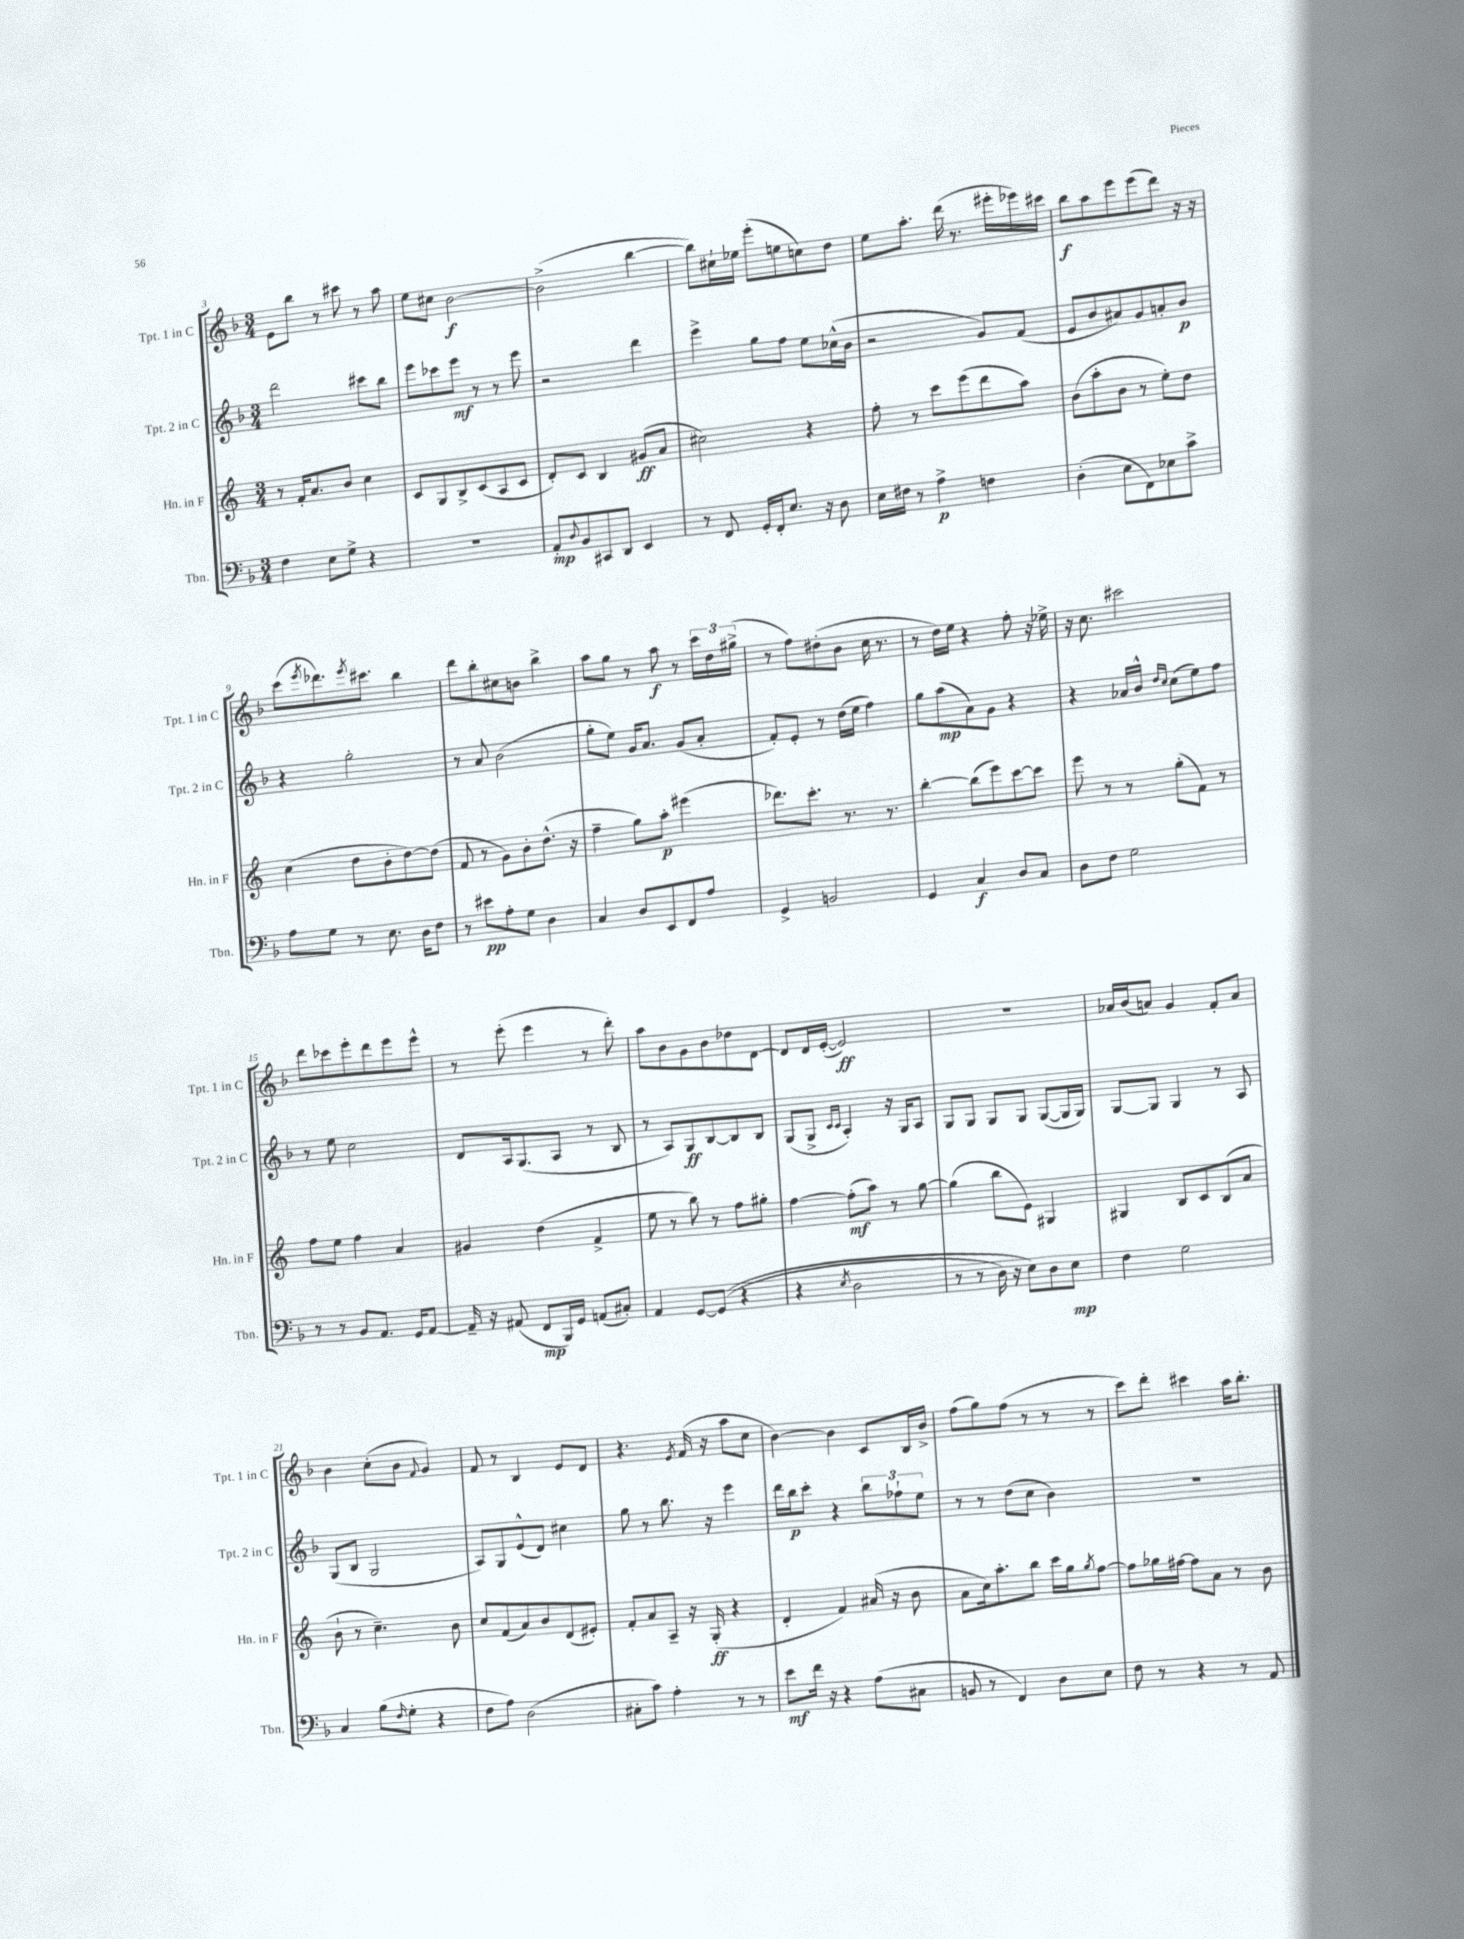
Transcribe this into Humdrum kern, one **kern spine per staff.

**kern	**kern	**kern	**kern
*staff4	*staff3	*staff2	*staff1
*clefF4	*clefG2	*clefG2	*clefG2
*k[b-]	*k[]	*k[b-]	*k[b-]
*M3/4	*M3/4	*M3/4	*M3/4
4F	8r	2ddd	8e
.	16f'	.	8bb-
.	8.a	.	.
8E	.	.	8r
8G^	8b	.	8ccc#
4r	4cc	8ccc#	8r
.	.	8bb-	8aa
=	=	=	=
2.r	8c	8eee	8ee
.	8G	8ccc-	8cc#
.	8B^	8eee	[2b-
.	(8c	8r	.
.	8A	8r	.
.	8c	8eee	.
=	=	=	=
8AA'	8d')	2r	(2b-^]
8qqD	.	.	.
8BB-	8c	.	.
8CC#	4B	.	.
8DD	.	.	.
4EE	(8g#	4ddd	[4bb-
.	8a	.	.
=	=	=	=
8r	2cc#)	4eee^	8bb-])
8FF	.	.	16cc#`
.	.	.	16ee-
16GG'	.	8gg	(8eee'
16FF'	.	.	.
8.E	.	8ff	8ee
.	4r	8ee	8cc)
16r	.	.	.
8D	.	(16cc-^^	8dd
.	.	16b-	.
=	=	=	=
16E	8ff'	2r	8ee
16F#	.	.	.
8r	8r	.	8.aa'
4A^	8ccc	.	.
.	.	.	(16ddd
.	(8eee	.	8.r
4F	8ddd	8g)	.
.	.	.	16eee#'
.	8aa)	(8f	16eee-)
.	.	.	16ccc#
=	=	=	=
(4D'	(8b	8e	8bb-
.	8aa'	8b-	8aa
8E	8b	8a#)	8eee
8FF)	8r	8g	(8eee
8E-	8ee')	8a'	8ddd)
8c^	8dd	8b-	16r
.	.	.	16r
=	=	=	=
8A	(4cc	4r	(8ccc
.	.	.	8qeee
8G	.	.	8.ddd-)
8r	8dd	2gg'	.
.	.	.	8qeee
.	.	.	8.ccc#
8.E	8b'	.	.
.	[8dd)	.	4bb-
16D	.	.	.
8F	(8dd]	.	.
=	=	=	=
8r	8f	8r	8ddd
8e#	8r	8a	8bb-'
8A'	8g)	(2b-	8cc#
8G	8b'	.	8b
4D	(8.dd^^	.	4bb-^
.	16r	.	.
=	=	=	=
4C	4ff~	8gg'	8aa
.	.	8ee)	8gg
8D	8gg)	16g	8r
.	.	8.a	.
8EE	8aa'	.	8aa
8FF	(4eee#	(8g	8r
8A	.	8a'	24ccc
.	.	.	24dd
.	.	.	(24gg#^
=	=	=	=
4GG^	8.ddd-)	8f')	8r
.	.	8e'	8ff)
.	8.ccc'	.	.
2BB	.	8r	(8dd#'
.	8.r	(16dd	8b-
.	.	16ee	.
.	.	4ff)	16cc
.	8.r	.	8.r
=	=	=	=
4GG	[4bb'	8gg	8r
.	.	(8aa	16dd)
.	.	.	16ee
4C	(8bb]	8a)	4r
.	8eee)	8g	.
8D	[8ccc	4r	8ff'
8C	8ccc]	.	16r
.	.	.	16ee-^
=	=	=	=
8D	8eee	4r	16r
.	.	.	8.cc
8F	8r	.	.
2G	8r	16a-	2ccc#
.	.	16b-^^	.
.	.	16qqdd	.
.	.	16qqcc	.
.	(8gg'	(8cc	.
.	8f)	8ee)	.
.	8r	8ff	.
=	=	=	=
8r	8ff	8r	8ddd
8r	8ee	8ee	8ccc-
8BB-	4ff	2cc	8eee'
8.AA	.	.	8ddd
.	4a	.	8eee
16GG	.	.	.
[8AA	.	.	8eee^^
=	=	=	=
16AA~]	4g#	8d	8r
16r	.	.	.
(8AA#	.	16A	(8eee'
.	.	(8.G	.
8FF	(4dd	.	4eee
16BBB-)	.	8A	.
16GG	.	.	.
(8AA	4f^	8r	8r
8C#')	.	8B-	8ddd')
=	=	=	=
4AA	8ee	8r	8aa
.	8r	8A)	8b-
[8GG	8bb)	8G	8g
&((8GG]	8r	[8B-	8b-
4r	8ff	8B-]	8dd-
.	8gg#'	8B-	[8d
=	=	=	=
4r	[4ff	(8G	8d]
.	.	8G^	16d
.	.	.	([16e'
.	.	16qqc	.
8qE	.	16qqc	.
2D	(8ff']	4A')	2e])
.	8aa)	.	.
.	8r	16r	.
.	.	16G	.
.	[8gg	8A	.
=	=	=	=
8r	(4gg]	8G	2.r
8r	.	8G	.
16D)	8bb	8G	.
16r	.	.	.
8E&)	8e)	8G	.
8D	4G#	([8G	.
8E	.	16G]	.
.	.	16G)	.
=	=	=	=
4F	4G#	[8G	16a-
.	.	.	(16b-
.	.	8G]	8a)
2G	8B	4G	4g
.	8c	.	.
.	(8B	8r	8f'
.	8a	8A	8a
=	=	=	=
4C	8b`	(8G	4b-
.	8r	8B-	.
(8B-	4.cc~)	2G	(8cc'
16qqF	.	.	.
8G'	.	.	8b-
.	.	.	8qqf
4r	.	.	4g)
.	8b	.	.
=	=	=	=
8F	8cc	8A)	8f
8A)	(8f	8G	8r
(2D	8a)	(8e^^	4B-
.	8b	8d)	.
.	(8d	4cc#	8e
.	8e#')	.	8d
=	=	=	=
8C#'	8f'	8gg	4.r
8c)	8a	8r	.
4A'	8A~	8.bb-	.
.	.	.	8qe
.	16r	.	(16f
.	(16G'	16r	16r
8r	4r	4eee	8aa
8r	.	.	8cc
=	=	=	=
8e	4d'	16ddd	[4b-)
.	.	16bb-	.
16f	.	8ccc'	.
16r	.	.	.
4r	4f)	4r	4b-]
(8A	(16a#	12bb-	8c
.	16r	.	.
.	.	12ff-`	.
8C#	8b	.	16B-
.	.	12ee	.
.	.	.	16b-^
=	=	=	=
8BB	8a	8r	(8ff
8r	16cc)	8r	8gg)
.	8.aa'	.	.
4FF)	.	(8dd	(8ff
.	8bb	8cc	8r
8D	16ccc	4b-)	8r
.	16gg	.	.
.	8qgg	.	.
8E	[8ff	.	8r
=	=	=	=
8F	8ff]	2.r	8ccc)
8r	16gg-	.	8ddd'
.	[16ff#	.	.
4r	8ff#]	.	4ccc#
.	8a	.	.
8r	8r	.	16aa
.	.	.	8.bb-'
8AA	8b	.	.
==	==	==	==
*-	*-	*-	*-
